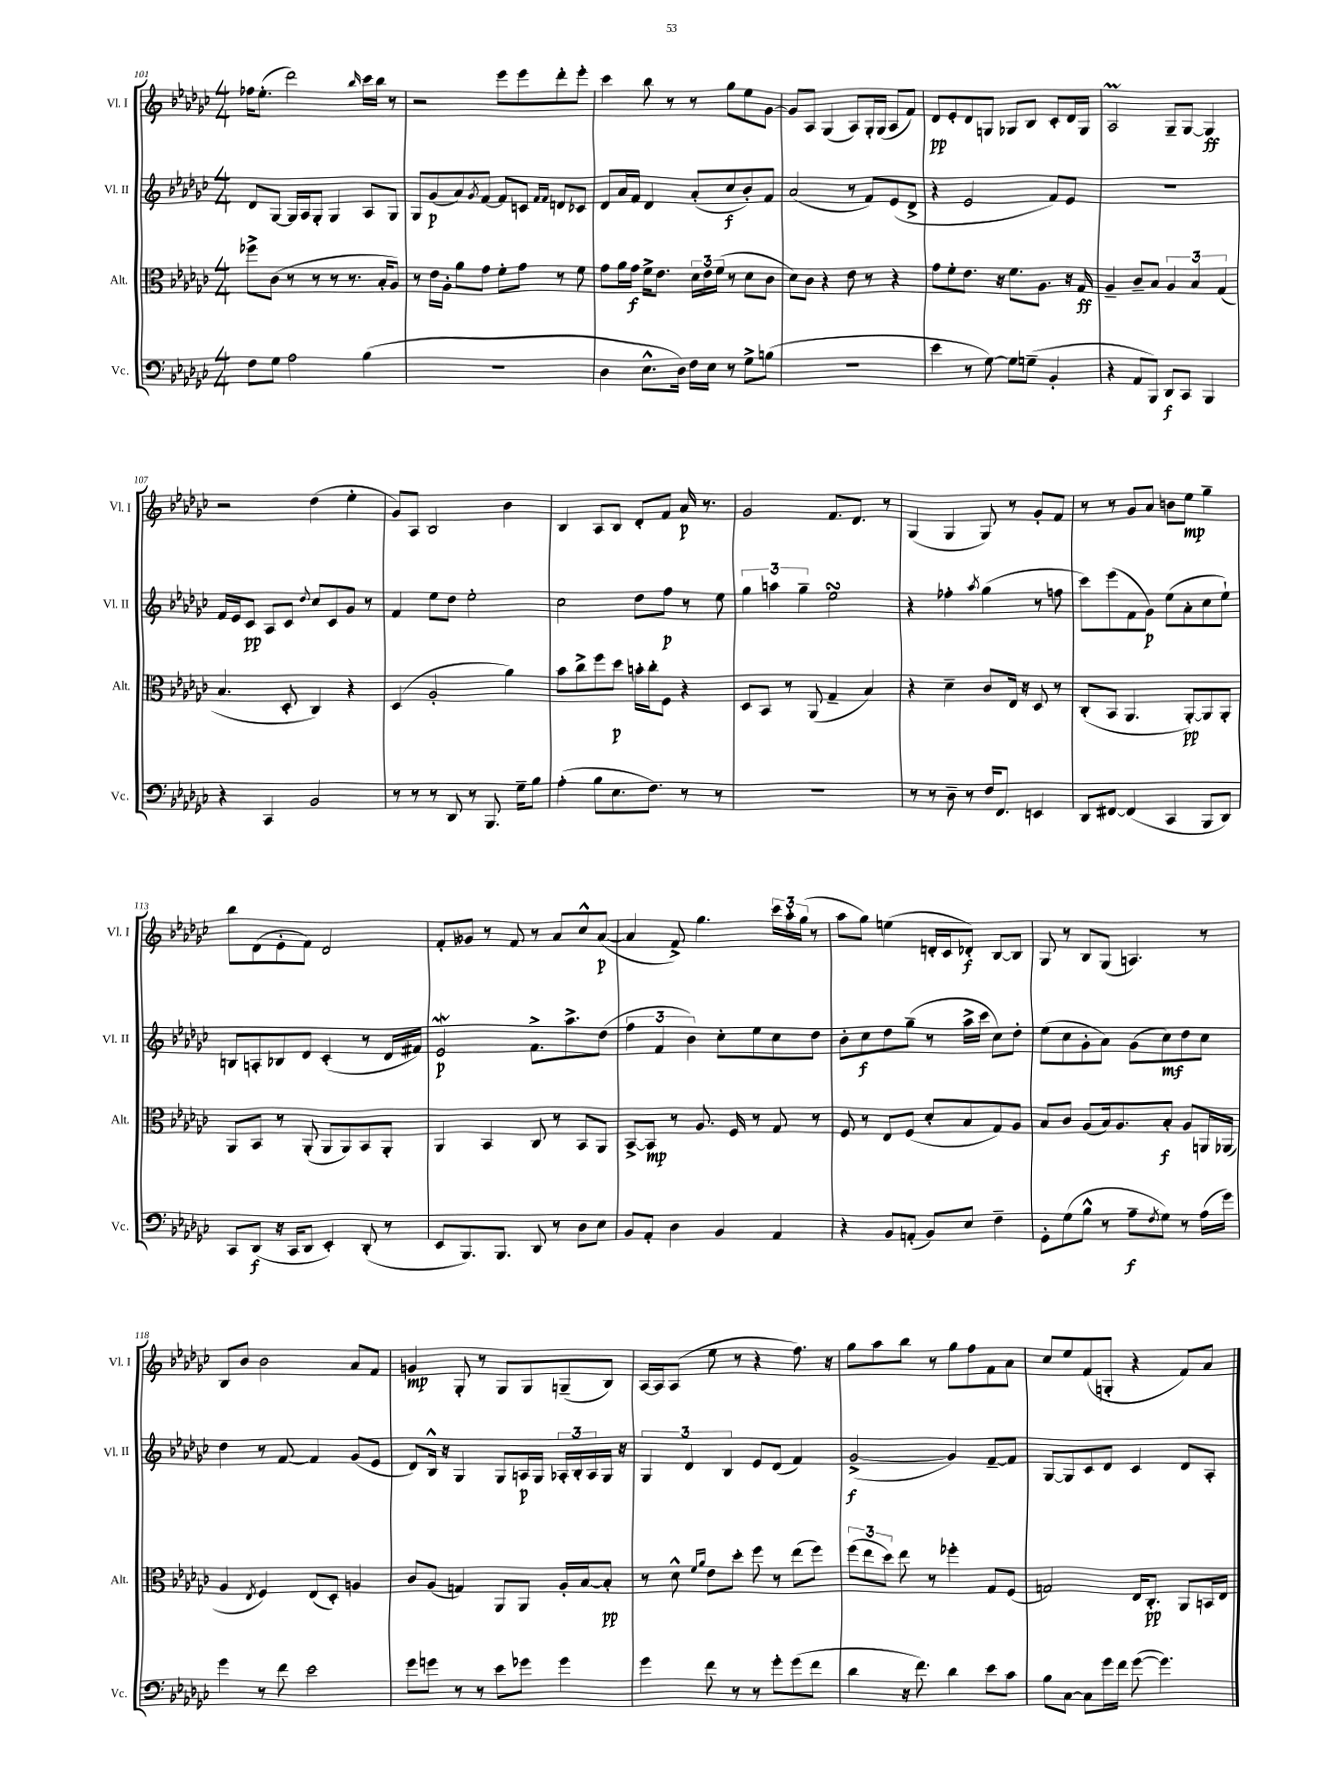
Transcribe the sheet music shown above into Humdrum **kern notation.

**kern	**kern	**kern	**kern
*staff4	*staff3	*staff2	*staff1
*clefF4	*clefC3	*clefG2	*clefG2
*k[b-e-a-d-g-c-]	*k[b-e-a-d-g-c-]	*k[b-e-a-d-g-c-]	*k[b-e-a-d-g-c-]
*M4/4	*M4/4	*M4/4	*M4/4
8F	8ff-^	8d-	16ff-
.	.	.	(8.ee-'
8G-	(8c-	[8G-	.
2A-	8r	16G-]	2ddd-)
.	.	16A-	.
.	8r	8G-'	.
.	8r	4G-	.
.	8.r	.	.
.	.	.	16qqbb-
(4B-	.	8A-	16ccc-
.	16B-'	.	16bb-
.	8A-)	8G-	8r
=	=	=	=
1r	8r	8G-	2r
.	16e-	(8g-	.
.	16A-'	.	.
.	8a-	8a-)	.
.	.	8qg-	.
.	8g-	[8f	.
.	8f'	8f]	8eee-
.	8g-	8c	8eee-
.	.	16qqf	.
.	.	16qqf	.
.	8r	8d	8ddd-'
.	8f	8c-	8eee-'
=	=	=	=
4D-	8g-	8d-	4ccc-
.	16a-	16a-	.
.	16g-	16f	.
8.E-^^	16f^	4d-	8bb-
.	8.e-	.	.
.	.	.	8r
16D-)	.	.	.
16F	24d-	(8a-'	8r
.	24e-	.	.
16E-	.	.	.
.	(24f	.	.
8r	8r	8cc-	8gg-
8G-^	8d-	8b-')	8ee-
(8B	8c-	8f	[8g-
=	=	=	=
1r	8d-)	(2a-	8g-]
.	8c-	.	8A-
.	4r	.	(4G-
.	8e-	8r	8A-)
.	8r	8f)	16G-'
.	.	.	(16G-
.	4r	(8e-	8A-
.	.	8d-^	8f)
=	=	=	=
4e-	8g-	4r	8d-
.	8f'	.	8e-'
8r	8.e-	2e-	8d-
[8G-)	.	.	8G
.	16r	.	.
8G-]	8.f	.	8G-
(8G~	.	.	8B-
.	8.A-	.	.
4BB-'	.	8f)	8c-'
.	16r	8e-	16d-
.	16G-	.	16G-
=	=	=	=
4r	4A-~	1r	2A-
8AA-	8c-~	.	.
8BBB-)	8B-	.	.
8DD-	6A-	.	8G-~
8CC-	.	.	[8G-
.	6B-	.	.
4BBB-	.	.	4G-]
.	(6G-	.	.
=	=	=	=
4r	4.B-	16f	2r
.	.	16e-	.
.	.	8c-	.
4CC-	.	8A-	.
.	8D-'	8c-	.
.	.	8qqdd-	.
2BB-	4C-)	8cc-	(4dd-
.	.	8c-	.
.	4r	8g-	4ee-'
.	.	8r	.
=	=	=	=
8r	(4D-	4f	8g-)
8r	.	.	8A-
8r	2A-'	8ee-	2B-
8DD-	.	8dd-	.
8r	.	2ee-'	.
8.BBB-	.	.	.
.	4a-)	.	4b-
16G-~	.	.	.
8B-	.	.	.
=	=	=	=
(4A-'	8b-	2cc-	4B-
.	8cc-^	.	.
8B-	8ff	.	8A-
8.E-	8dd-	.	8B-
.	16b'	8dd-	8d-'
8.F)	16cc-'	.	.
.	8F	8ff	8f
8r	4r	8r	16a-
.	.	.	8.r
8r	.	8ee-	.
=	=	=	=
1r	8D-	6gg-	2g-
.	8BB-	.	.
.	.	6aa	.
.	8r	.	.
.	.	6gg-~	.
.	(8AA-	.	.
.	4G-~	2ee-	8.f
.	.	.	8.d-
.	4B-)	.	.
.	.	.	8r
=	=	=	=
8r	4r	4r	(4G-
8r	.	.	.
8D-~	4d-~	4ff-'	4G-
8r	.	.	.
.	.	8qaa-	.
16F	8c-	(4gg-	8G-)
8.FF	.	.	.
.	16E-	.	8r
.	16r	.	.
4EE	8D-	8r	8g-'
.	8r	8ff	8f
=	=	=	=
8DD-	(8C-'	8ccc-)	8r
[8FF#	8BB-	(8eee-	8r
(4FF#]	4.AA-	8f	8g-
.	.	8g-)	8a-
4CC-	.	(8ee-	8b
.	[8AA-')	8a-'	8ee-
8BBB-	8AA-]	8cc-	4gg-~
8DD-)	8AA-'	8ee-`)	.
=	=	=	=
8CC-	8AA-	8B	8bb-
(8DD-	8BB-	8A'	(8d-
16r	8r	8B-	8e-'
16CC-	.	.	.
8DD-	(8AA-'	8d-	8f)
4EE-')	8AA-	(4c-'	2d-
.	8AA-)	.	.
(8DD-'	8BB-	8r	.
8r	8AA-'	16d-	.
.	.	16f#)	.
=	=	=	=
8EE-	4AA-	2e-	8f'
8.BBB-)	.	.	8g--
.	4BB-	.	8r
8.BBB-	.	.	.
.	.	.	8f
8DD-	8C-	8.f^	8r
8r	8r	.	8a-
.	.	8.aa-^	.
8D-	8BB-	.	8cc-^^
8E-	8AA-	(8dd-	([8a-
=	=	=	=
8BB-	[8BB-^	6ff	4a-]
8AA-'	8BB-]	.	.
.	.	6f	.
4D-	8r	.	8f^)
.	.	6b-)	.
.	8.A-	.	4.gg-
4BB-	.	8cc-'	.
.	16F	.	.
.	8r	8ee-	.
4AA-	8G-	8cc-	24ccc-
.	.	.	24aa-'
.	.	.	(24gg-
.	8r	8dd-	8r
=	=	=	=
4r	8F	8b-'	8aa-
.	8r	8cc-	8gg-)
8BB-	8E-	8dd-	(4ee
(8AA'	(8F	(8gg-~	.
8BB-)	8d-'	8r	16d'
.	.	.	16c-
8E-	8B-	16aa-^	8d-')
.	.	16ccc-	.
4F~	8G-)	8cc-)	[8B-
.	8A-	8dd-'	8B-]
=	=	=	=
8GG-'	8B-	(8ee-	8G-
(8G-	8c-	8cc-	8r
8B-^^	(8A-	8g-'	8B-
8r	16B-)	8a-)	(8G-
.	8.A-	.	.
8A-~	.	(8g-	4.A)
8qF	.	.	.
8G-)	8B-'	8cc-)	.
8r	8A-	8dd-	.
(16A-	16AA	8cc-	8r
16g-)	(16AA-	.	.
=	=	=	=
4g-	4A-	4dd-	8B-
.	.	.	8b-
.	8qE-	.	.
8r	4F)	8r	2b-
8f	.	[8f	.
2e-	(8E-	4f]	.
.	8D-')	.	.
.	4A	(8g-	8a-
.	.	8e-	8f
=	=	=	=
8g-	8c-	8d-)	4g
8g	(8A-	16B-^^	.
.	.	16r	.
8r	4G)	4G-	8G-'
8r	.	.	8r
8e-	8AA-	8G-	8G-
8g-	8AA-	16A	8G-
.	.	16G-	.
4g-	16A-'	24A-'	(8G~
.	.	24B-'	.
.	[16B-	.	.
.	.	24A-	.
.	8B-']	16G-	8B-)
.	.	16r	.
=	=	=	=
4g-	8r	6G-	[16A-
.	.	.	16A-]
.	8d-^^	.	(8A-
.	.	6d-	.
.	16qqf	.	.
.	16qqa-	.	.
8f	8e-	.	8ee-
.	.	6B-	.
8r	8dd-'	.	8r
8r	8ff	8e-	4r
8g-'	8r	(8d-	.
(8g-	(8ee-	4f)	8.ff)
8f	8ff)	.	.
.	.	.	16r
=	=	=	=
4d-	(12ff	([2g-^	8gg-
.	12ee-	.	.
.	.	.	8aa-
.	12dd-)	.	.
16r	8ee-	.	8bb-
8.f)	.	.	.
.	8r	.	8r
4d-	4ff-'	4g-])	8gg-
.	.	.	8ff
8e-	8G-	[8f~	8f
8c-	(8F	8f]	8a-
=	=	=	=
8B-	2G)	[8G-	8cc-
[8C-	.	8G-]	8ee-
8C-]	.	8c-	(8f
16g-	.	8d-	8G'
16f	.	.	.
([8g-	16E-	4c-	4r
.	8.C-'	.	.
4.g-])	.	.	.
.	8AA-	8d-	8f)
.	16BB	8A-'	8a-
.	16E-	.	.
==	==	==	==
*-	*-	*-	*-
